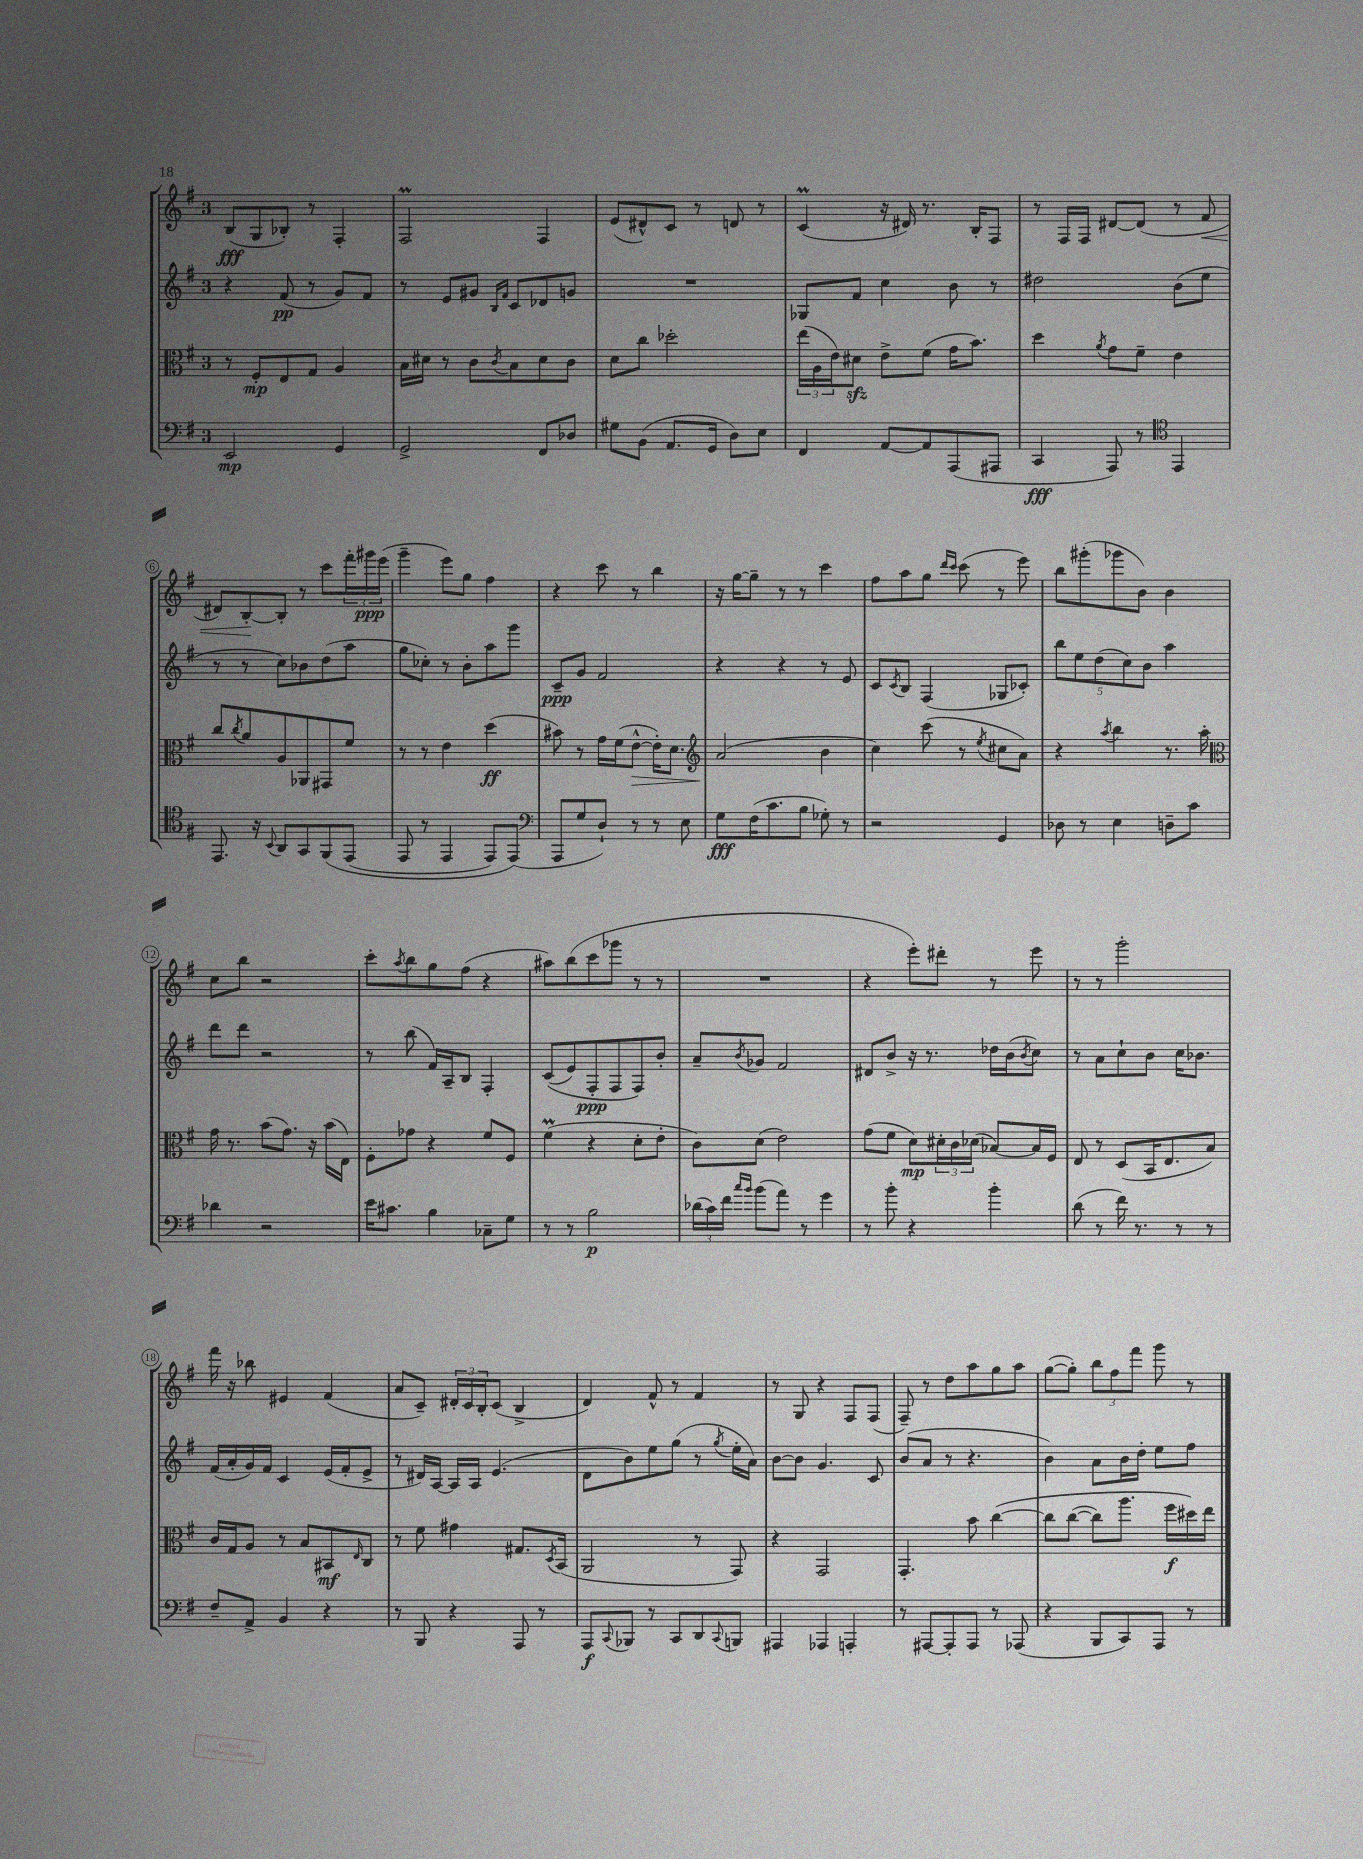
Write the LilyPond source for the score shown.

<<
\new StaffGroup <<
\new Staff = "s0" {
    \clef treble \key g \major \once \override Staff.TimeSignature.style = #'single-digit \time 3/4
    b8\fff( g8 bes8-.) r8 fis4-. |
    fis2\prall fis4 |
    e'8( dis'8-^) c'8 r8 d'8 r8 |
    c'4\prall( r16 dis'16) r8. b16-. fis8 |
    r8 fis16 fis16 dis'8~ dis'8( r8 fis'8\< |
    dis'8) b8~-.\! b8-. r8 c'''8 \tuplet 3/2 { fis'''16-. gis'''16\ppp e'''16( } |
    g'''4-- e'''8) g''8 fis''4 |
    r4 c'''8 r8 b''4 |
    r16 g''16~ g''8-- r8 r8 c'''4 |
    fis''8 a''8 g''8 \grace { d'''16 c'''16 } c'''8( r8 e'''8) |
    b''8 gis'''8-.( ges'''8 b'8) b'4 |
    c''8 b''8 r2 |
    c'''8-. \acciaccatura { a''8 } b''8 g''8 fis''8( r4 |
    ais''8) b''8( c'''8 ges'''8 r8 r8 |
    R2. |
    r4 e'''8-.) dis'''8-. r8 e'''8 |
    r8 r8 g'''2-. |
    fis'''16 r16 bes''8 eis'4 fis'4( |
    a'8 c'8--) \tuplet 3/2 { dis'16-. c'16 b16-. } c'8( b4-> |
    d'4) fis'8-^ r8 fis'4 |
    r8 g8 r4 fis8 fis8( |
    fis8--) r8 d''8 a''8 g''8 a''8 |
    g''8~( g''8-.) \tuplet 3/2 { b''8 fis''8 fis'''8 } g'''8 r8 \bar "|." |
}
\new Staff = "s1" {
    \clef treble \key g \major \once \override Staff.TimeSignature.style = #'single-digit \time 3/4
    r4 fis'8\pp( r8 g'8) fis'8 |
    r8 e'8 gis'8 \grace { b16 fis'16 } c'8 des'8 g'8 |
    R2. |
    ges8 fis'8 c''4 b'8 r8 |
    dis''2 b'8( e''8 |
    r8 r8 c''8) bes'8 d''8( a''8 |
    g''8 ces''8-.) r8 b'8-. a''8 g'''8 |
    c'8--\ppp g'8 fis'2 |
    r4 r4 r8 e'8 |
    c'8 \acciaccatura { c'8 } b8 fis4( ges8 ces'8-.) |
    \tuplet 5/4 { b''8 e''8 d''8( c''8) b'8 } a''4 |
    d'''8 d'''8 r2 |
    r8 b''8( fis'16) a16-- b8 fis4-. |
    c'8(\( e'8) fis8-.\ppp fis8 fis8\) b'8-. |
    a'8-- \acciaccatura { b'8 } ges'8 fis'2 |
    dis'8 b'8-> r16 r8. des''16 b'16( \acciaccatura { b'8 } c''8) |
    r8 a'8 c''8-! b'8 c''16 bes'8. |
    fis'16( a'16-. g'16) fis'16 c'4 e'16( fis'16-. e'8-> |
    r8 dis'16) a16~ a16 a16 e'4.( |
    d'8 b'8) e''8 g''8( r8 \acciaccatura { g''8 } e''16-. a'16) |
    b'8~ b'8 g'4. c'8 |
    b'8( a'8 r8 r4. |
    b'4) a'8 b'16 d''16-. e''8 fis''8 \bar "|." |
}
\new Staff = "s2" {
    \clef alto \key g \major \once \override Staff.TimeSignature.style = #'single-digit \time 3/4
    r8 fis8-.\mp e8 g8 a4 |
    b16 dis'16 r8 c'8 \acciaccatura { c'8 } b8 dis'8 c'8 |
    d'8 c''8 des''2-. |
    \tuplet 3/2 { e''16( a16 e'16) } dis'8\sfz e'8-> fis'8( g'16 b'8.) |
    d''4 \acciaccatura { a'8 } g'8 fis'8-- e'4 |
    c''8 \acciaccatura { c''8 } a'8 a8 aes,8 gis,8 fis'8 |
    r8 r8 e'4 d''4\ff( |
    bis'8) r8 g'16 fis'16( e'8~-^\> e'16-.) d'8. |
    \clef treble a'2\!( b'4 |
    c''4) c'''8( r8 \acciaccatura { e''8 } cis''8 a'8) |
    r4 \acciaccatura { a''8 } b''4 r8. a''16-. |
    \clef alto g'16 r8. b'8( g'8.) r16 b'16( e16) |
    fis8-. ges'8 r4 fis'8 fis8 |
    fis'4\prall( r4 d'8-. e'8-. |
    c'8) d'8( e'2) |
    g'8( fis'8 d'8\mp) \tuplet 3/2 { dis'16-. c'16 des'16( } bes8~) bes16 fis16 |
    e8 r8 d8( b,16 e8. b8) |
    c'16 g16 a8 r8 b8 bis,8\mf \grace { e16 } c8 |
    r8 fis'8 gis'4 gis8. \acciaccatura { d8 } b,16( |
    a,2 r8 g,8) |
    r4 g,2 |
    g,4.-. b'8 c''4~\( |
    c''8 c''8~( c''8) a''8. fis''16\f dis''16\) e''16 \bar "|." |
}
\new Staff = "s3" {
    \clef bass \key g \major \once \override Staff.TimeSignature.style = #'single-digit \time 3/4
    e,2\mp g,4 |
    g,2-> fis,8 des8 |
    gis8 b,8( a,8. g,16 d8) e8 |
    fis,4 a,8~ a,8 a,,8( ais,,8 |
    c,4\fff a,,8) r8 \clef tenor e,4 |
    e,8. r16 \appoggiatura { b,8 } a,8 g,8 fis,8\( e,8( |
    e,8 r8 e,4 e,8) e,8(\) |
    \clef bass a,,8 g8 d8-!) r8 r8 e8 |
    g8\fff fis16( c'8. b8 ges8-.) r8 |
    r2 g,4 |
    des8 r8 e4 d8-- c'8 |
    des'4 r2 |
    e'16 cis'8. b4 ces8-- g8 |
    r8 r8 b2\p |
    \tuplet 3/2 { des'16( c'16) fis'16 } \grace { c''16 b'16 } b'8( a'8) r8 g'4 |
    r8 b'8-. r4 b'4-. |
    d'8( r8 fis'16) r8. r8 r8 |
    fis8-- a,8-> b,4 r4 |
    r8 b,,8 r4 a,,8 r8 |
    a,,8\f \appoggiatura { c,8 } bes,,8 r8 c,8 d,8 \appoggiatura { c,8 } b,,8 |
    ais,,4 aes,,4 a,,4-. |
    r8 ais,,8~ ais,,8-. ais,,8 r8 aes,,8( |
    r4 b,,8 c,8) a,,8 r8 \bar "|." |
}
>>
>>
\layout { \context { \Score \override BarNumber.stencil = #(make-stencil-circler 0.1 0.3 ly:text-interface::print) } }
